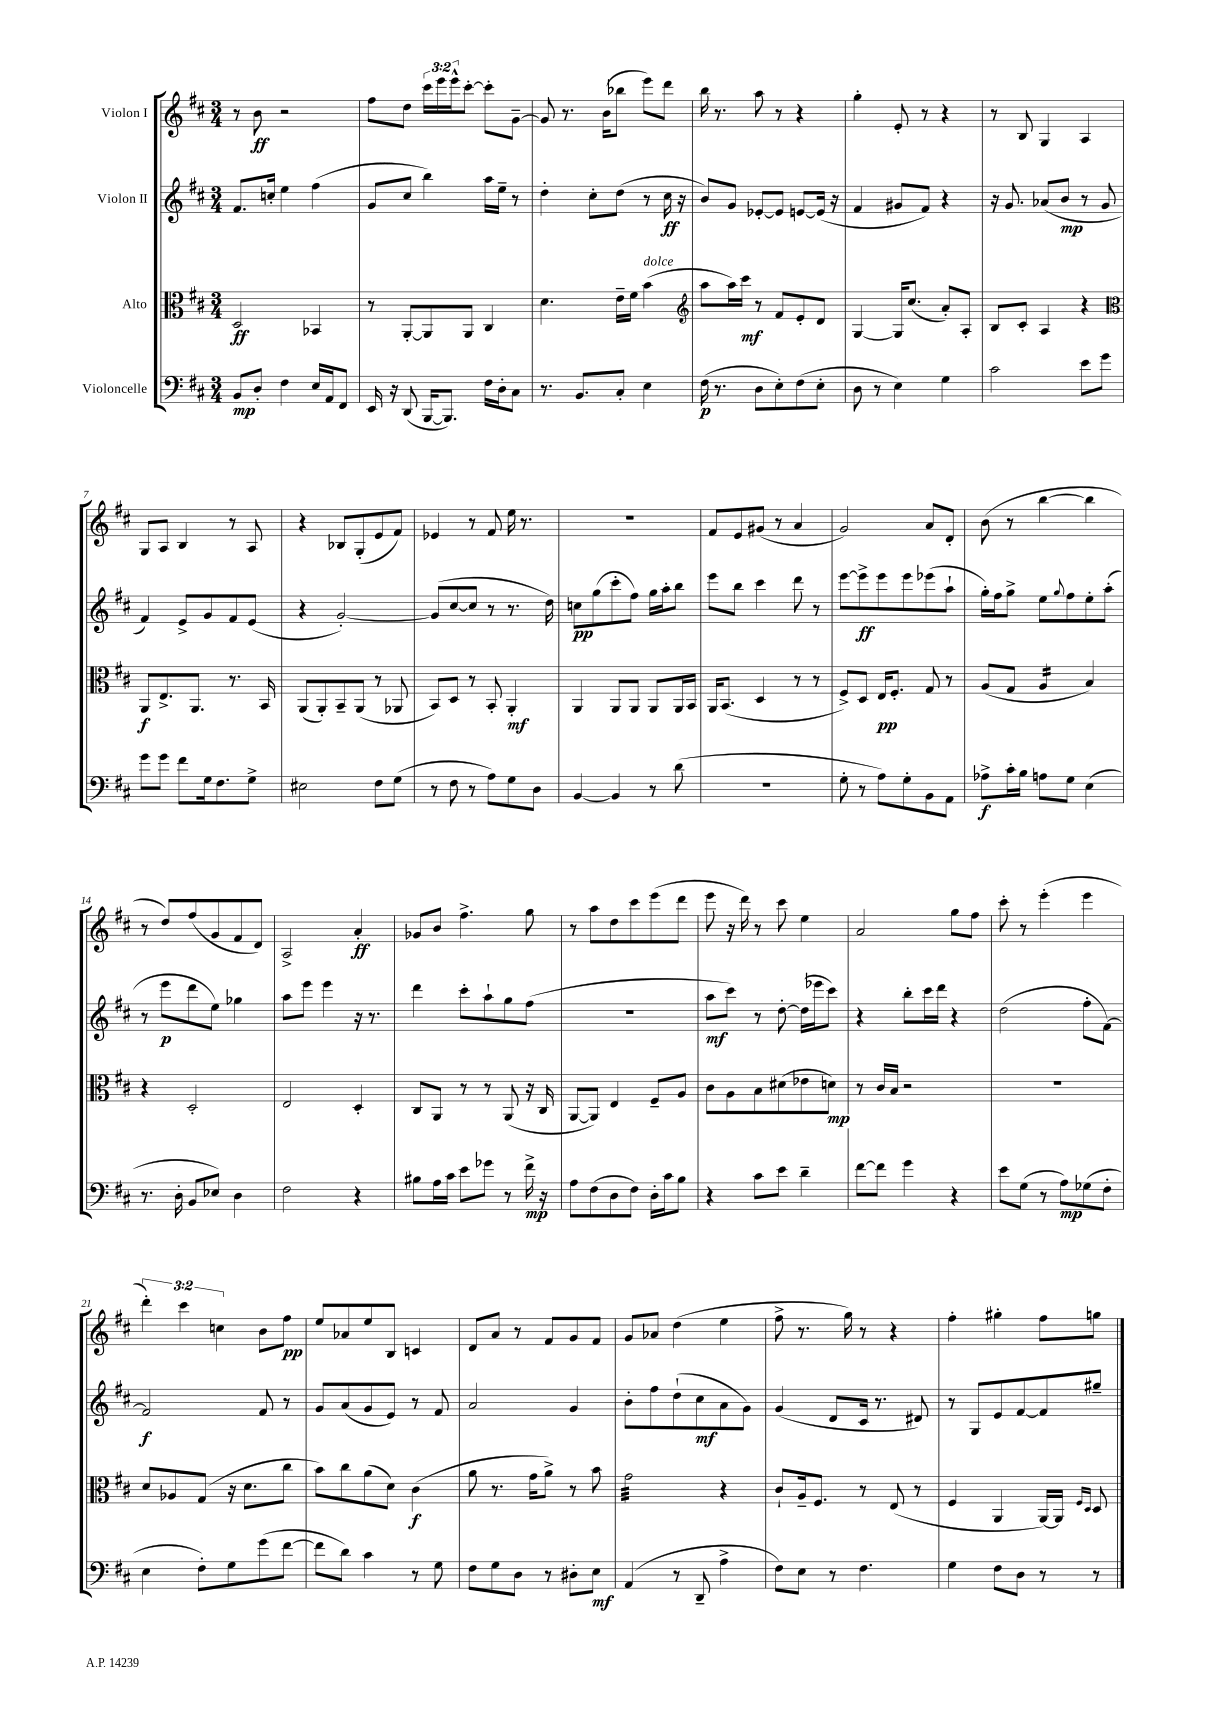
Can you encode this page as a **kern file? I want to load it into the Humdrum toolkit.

**kern	**dynam	**kern	**dynam	**kern	**dynam	**kern	**dynam
*part4	*part4	*part3	*part3	*part2	*part2	*part1	*part1
*staff4	*staff4	*staff3	*staff3	*staff2	*staff2	*staff1	*staff1
*I"Violoncelle	*	*I"Alto	*	*I"Violon II	*	*I"Violon I	*
*clefF4	*	*clefC3	*	*clefG2	*	*clefG2	*
*k[f#c#]	*	*k[f#c#]	*	*k[f#c#]	*	*k[f#c#]	*
*M3/4	*	*M3/4	*	*M3/4	*	*M3/4	*
=1	=1	=1	=1	=1	=1	=1	=1
8BB/L	mp	2D/	ff	8.f#/L	.	8r	.
8D'/J	.	.	.	.	.	8b\	ff
.	.	.	.	16ccn'/Jk	.	.	.
4F#\	.	.	.	4ee\	.	2r	.
16E/LL	.	4BB-X/	.	(4ff#\	.	.	.
16AA/J	.	.	.	.	.	.	.
8FF#/J	.	.	.	.	.	.	.
=2	=2	=2	=2	=2	=2	=2	=2
16EE/	.	8r	.	8g/L	.	8ff#\L	.
16r	.	.	.	.	.	.	.
(8DD/	.	[8AA'/L	.	8cc#/J	.	8dd\J	.
[16BBB/KL	.	8AA/]	.	4bb\)	.	24ccc#\LL	.
.	.	.	.	.	.	24eee\	.
8.BBB/J])	.	.	.	.	.	.	.
.	.	.	.	.	.	24eee^^\J	.
.	.	8AA/J	.	.	.	[8ccc#'\J	.
16F#\LL	.	4C#/	.	16aa\LL	.	8ccc#'\L]	.
16D'\J	.	.	.	16ee~\JJ	.	.	.
8C#\J	.	.	.	8r	.	[8g~\J	.
=3	=3	=3	=3	=3	=3	=3	=3
8.r	.	4.d\	.	4dd'\	.	8g/]	.
.	.	.	.	.	.	8.r	.
8.BB/L	.	.	.	.	.	.	.
.	.	.	.	8cc#'\L	.	.	.
.	.	.	.	.	.	(16b\KL	.
8C#'/J	.	16e~\LL	.	(8dd\J	.	8bb-X\J	.
.	.	16f#\JJ	.	.	.	.	.
!	!	!LO:TX:a:i:t=dolce	!	!	!	!	!
4E\	.	(4b\	.	8r	.	8eee\L)	.
.	.	.	.	16cc#\	ff	8ddd\J	.
.	.	.	.	16r	.	.	.
=4	=4	=4	=4	=4	=4	=4	=4
*	*	*clefG2	*	*	*	*	*
(16F#\	p	8aa\L	.	8b/L)	.	16bb\	.
8.r	.	.	.	.	.	8.r	.
.	.	16aa\L)	.	8g/J	.	.	.
.	.	16ccc#\JJ	mf	.	.	.	.
8D\L	.	8r	.	[8e-X'/L	.	8aa\	.
8E'\)	.	8f#/L	.	8e-/J]	.	8r	.
(8F#\	.	8e'/	.	[8en/L	.	4r	.
8E'\J	.	8d/J	.	(16e/Jk]	.	.	.
.	.	.	.	16r	.	.	.
=5	=5	=5	=5	=5	=5	=5	=5
8D\	.	[4G/	.	4f#/	.	4gg'\	.
8r	.	.	.	.	.	.	.
4E\)	.	16G/KL]	.	8g#X/L	.	8e'/	.
.	.	(8.cc#/J	.	.	.	.	.
.	.	.	.	8f#/J)	.	8r	.
4G\	.	8a'/L)	.	4r	.	4r	.
.	.	8A'/J	.	.	.	.	.
=6	=6	=6	=6	=6	=6	=6	=6
2c#\	.	8B/L	.	16r	.	8r	.
.	.	.	.	8.g/	.	.	.
.	.	8c#'/J	.	.	.	8B/	.
.	.	4A/	.	(8a-X/L	.	4G/	.
.	.	.	.	8b/J	mp	.	.
8e\L	.	4r	.	8r	.	4A/	.
8g\J	.	.	.	8g/	.	.	.
!!LO:LB:g=z
=7	=7	=7	=7	=7	=7	=7	=7
*	*	*clefC3	*	*	*	*	*
8g\L	.	8AA/L	f	4f#/)	.	8G/L	.
8g\J	.	8.E^/	.	.	.	8A/J	.
8f#\L	.	.	.	8e^/L	.	4B/	.
.	.	8.AA/J	.	.	.	.	.
16G\k	.	.	.	8g/	.	.	.
8.F#\	.	.	.	.	.	.	.
.	.	8.r	.	8f#/	.	8r	.
8G^\J	.	.	.	(8e/J	.	8A/	.
.	.	16BB/	.	.	.	.	.
=8	=8	=8	=8	=8	=8	=8	=8
2E#X\	.	(8AA/L	.	4r	.	4r	.
.	.	8AA'/)	.	.	.	.	.
.	.	8BB~/	.	[2g'/)	.	8B-X/L	.
.	.	(8AA/J	.	.	.	(8G'/	.
8F#\L	.	8r	.	.	.	8e/	.
(8G\J	.	8AA-X/	.	.	.	8f#/J)	.
=9	=9	=9	=9	=9	=9	=9	=9
8r	.	8BB/L)	.	(8g/L]	.	4e-X/	.
8F#\	.	8D/J	.	[8cc#/	.	.	.
8r	.	8r	.	8cc#/J]	.	8r	.
8A\L)	.	8BB'/	.	8r	.	8f#/	.
8G\	.	4AA'/	mf	8.r	.	16ee\	.
.	.	.	.	.	.	8.r	.
8D\J	.	.	.	.	.	.	.
.	.	.	.	16dd\)	.	.	.
=10	=10	=10	=10	=10	=10	=10	=10
[4BB/	.	4AA/	.	8ccn\L	pp	2.r	.
.	.	.	.	(8gg\	.	.	.
4BB/]	.	8AA/L	.	8ccc#'\	.	.	.
.	.	8AA/J	.	8ff#\J)	.	.	.
8r	.	8AA/L	.	16gg\LL	.	.	.
.	.	.	.	16aa'\J	.	.	.
(8d\	.	16AA/L	.	8bb\J	.	.	.
.	.	16BB/JJ	.	.	.	.	.
=11	=11	=11	=11	=11	=11	=11	=11
2.r	.	16AA/KL	.	8eee\L	.	8f#/L	.
.	.	(8.BB/J	.	.	.	.	.
.	.	.	.	8bb\J	.	8e/	.
.	.	4D/	.	4ccc#\	.	(8g#X/J	.
.	.	.	.	.	.	8r	.
.	.	8r	.	8ddd\	.	4a/	.
.	.	8r	.	8r	.	.	.
=12	=12	=12	=12	=12	=12	=12	=12
8G'\	.	8F#^/L)	.	[8eee\L	.	2g/)	.
8r	.	8D/J	.	8eee^\]	ff	.	.
8A\L)	.	16E/KL	pp	8eee\	.	.	.
.	.	8.F#'/J	.	.	.	.	.
8G'\	.	.	.	8eee\	.	.	.
8BB\	.	8G/	.	(8eee-X\	.	8a/L	.
8AA\J	.	8r	.	8aa`\J	.	8d'/J	.
=13	=13	=13	=13	=13	=13	=13	=13
8A-X^\L	f	(8A/L	.	16gg'\LL)	.	(8b\	.
.	.	.	.	16ff#\J	.	.	.
16c#'\L	.	8G/J	.	8gg^\J	.	8r	.
16B\JJ	.	.	.	.	.	.	.
*	*	*tremolo	*	*	*	*	*
8An\L	.	16A/LL	.	8ee\L	.	[4bb\	.
.	.	16A/	.	.	.	.	.
.	.	.	.	8qqgg/	.	.	.
8G\J	.	16A/	.	8ff#\	.	.	.
.	.	16A/JJ	.	.	.	.	.
*	*	*Xtremolo	*	*	*	*	*
(4E\	.	4B/)	.	8ee'\	.	4bb\]	.
.	.	.	.	(8aa'\J	.	.	.
!!LO:LB:g=z
=14	=14	=14	=14	=14	=14	=14	=14
8.r	.	4r	.	8r	.	8r	.
.	.	.	.	8eee\L	p	8dd/L)	.
16D'\	.	.	.	.	.	.	.
8BB/L	.	2D'/	.	8ddd\	.	(8ff#/	.
8E-X/J)	.	.	.	8ee\J)	.	8g/	.
4D\	.	.	.	4gg-X\	.	8f#/	.
.	.	.	.	.	.	8d/J)	.
=15	=15	=15	=15	=15	=15	=15	=15
2F#\	.	2E/	.	8aa\L	.	2A^/	.
.	.	.	.	8eee\J	.	.	.
.	.	.	.	4eee\	.	.	.
4r	.	4D'/	.	16r	.	4a'/	ff
.	.	.	.	8.r	.	.	.
=16	=16	=16	=16	=16	=16	=16	=16
8B#X\L	.	8C#/L	.	4ddd\	.	8g-X/L	.
16A\L	.	8AA/J	.	.	.	8b/J	.
16c#\JJ	.	.	.	.	.	.	.
8e\L	.	8r	.	8ccc#'\L	.	4.ff#^\	.
8g-X\J	.	8r	.	8aa`\	.	.	.
8r	.	(8AA/	.	8gg\	.	.	.
16f#^\	mp	16r	.	(8ff#\J	.	8gg\	.
16r	.	16C#/	.	.	.	.	.
=17	=17	=17	=17	=17	=17	=17	=17
8A\L	.	[8AA/L	.	2.r	.	8r	.
(8F#\	.	8AA/J])	.	.	.	8aa\L	.
8D\	.	4E/	.	.	.	8dd\	.
8F#\J)	.	.	.	.	.	8ccc#\	.
16D'\LL	.	8F#~/L	.	.	.	(8eee\	.
16c#\J	.	.	.	.	.	.	.
8B\J	.	8A/J	.	.	.	8ddd\J	.
=18	=18	=18	=18	=18	=18	=18	=18
4r	.	8c#\L	.	8aa\L	mf	8eee\	.
.	.	8A\	.	8ccc#\J)	.	16r	.
.	.	.	.	.	.	16ddd\)	.
8c#\L	.	8B\	.	8r	.	8r	.
8e\J	.	(8d#X\	.	[8dd'\	.	8ccc#\	.
4d~\	.	8e-X\	.	(16dd\LL]	.	4ee\	.
.	.	.	.	16eee-X\J	.	.	.
.	.	8dn\J)	mp	8ccc#\J)	.	.	.
=19	=19	=19	=19	=19	=19	=19	=19
[8f#\L	.	8r	.	4r	.	2a/	.
8f#\J]	.	16c#/LL	.	.	.	.	.
.	.	16B/JJ	.	.	.	.	.
4g\	.	2r	.	8bb'\L	.	.	.
.	.	.	.	16ccc#\L	.	.	.
.	.	.	.	16ddd\JJ	.	.	.
4r	.	.	.	4r	.	8gg\L	.
.	.	.	.	.	.	8ff#\J	.
=20	=20	=20	=20	=20	=20	=20	=20
8e\L	.	2.r	.	(2dd\	.	8ccc#'\	.
(8G\J	.	.	.	.	.	8r	.
8r	.	.	.	.	.	(4eee'\	.
8A\L)	mp	.	.	.	.	.	.
(8G-X\	.	.	.	8ff#'\L	.	4eee\	.
8F#'\J	.	.	.	[8f#\J)	.	.	.
!!LO:LB:g=z
=21	=21	=21	=21	=21	=21	=21	=21
4E\	.	8d/L	.	2f#/]	f	6ddd'\)	.
.	.	8A-X/	.	.	.	.	.
.	.	.	.	.	.	6ccc#\	.
8F#'\L)	.	(8G/J	.	.	.	.	.
.	.	.	.	.	.	6ccn\	.
8G\	.	16r	.	.	.	.	.
.	.	8.d\L	.	.	.	.	.
(8g\	.	.	.	8f#/	.	8b\L	.
[8f#\J	.	8cc#\J	.	8r	.	8ff#\J	pp
=22	=22	=22	=22	=22	=22	=22	=22
8f#\L]	.	8b\L)	.	8g/L	.	8ee/L	.
8d\J)	.	8cc#\	.	(8a/	.	8a-X/	.
4c#\	.	(8a\	.	8g/	.	8ee/	.
.	.	8d\J)	.	8e/J)	.	8B/J	.
8r	.	(4c#\	f	8r	.	4cn/	.
8G\	.	.	.	8f#/	.	.	.
=23	=23	=23	=23	=23	=23	=23	=23
8F#\L	.	8a\	.	2a/	.	8d/L	.
8G\	.	8.r	.	.	.	8a/J	.
8D\J	.	.	.	.	.	8r	.
.	.	16g\KL	.	.	.	.	.
8r	.	8a^\J)	.	.	.	8f#/L	.
8D#X'\L	.	8r	.	4g/	.	8g/	.
8E\J	mf	8b\	.	.	.	8f#/J	.
=24	=24	=24	=24	=24	=24	=24	=24
*	*	*tremolo	*	*	*	*	*
(4AA/	.	32g\LLL	.	8b'\L	.	8g/L	.
.	.	32g\	.	.	.	.	.
.	.	32g\	.	.	.	.	.
.	.	32g\	.	.	.	.	.
.	.	32g\	.	8ff#\	.	8a-X/J	.
.	.	32g\	.	.	.	.	.
.	.	32g\	.	.	.	.	.
.	.	32g\	.	.	.	.	.
8r	.	32g\	.	(8dd`\	.	(4dd\	.
.	.	32g\	.	.	.	.	.
.	.	32g\	.	.	.	.	.
.	.	32g\	.	.	.	.	.
8DD~/	.	32g\	.	8cc#\	mf	.	.
.	.	32g\	.	.	.	.	.
.	.	32g\	.	.	.	.	.
.	.	32g\JJJ	.	.	.	.	.
*	*	*Xtremolo	*	*	*	*	*
4A^\	.	4r	.	8a\	.	4ee\	.
.	.	.	.	8g\J)	.	.	.
=25	=25	=25	=25	=25	=25	=25	=25
8F#\L)	.	8c#`/L	.	(4g/	.	8ff#^\	.
8E\J	.	16A~/k	.	.	.	8.r	.
.	.	8.F#/J	.	.	.	.	.
8r	.	.	.	8d/L	.	.	.
.	.	.	.	.	.	16gg\)	.
4.F#\	.	8r	.	16c#/Jk	.	8r	.
.	.	.	.	8.r	.	.	.
.	.	(8E/	.	.	.	4r	.
.	.	8r	.	8d#X/)	.	.	.
=26	=26	=26	=26	=26	=26	=26	=26
4G\	.	4F#/	.	8r	.	4ff#'\	.
.	.	.	.	8G/L	.	.	.
8F#\L	.	4AA/	.	8e/	.	4gg#X'\	.
8D\J	.	.	.	[8f#/	.	.	.
8r	.	[16AA/LL)	.	8f#/]	.	8ff#\L	.
.	.	16AA/JJ]	.	.	.	.	.
.	.	16qqF#/LL	.	.	.	.	.
.	.	16qqD/JJ	.	.	.	.	.
8r	.	8D/	.	8gg#X~/J	.	8ggn\J	.
==	==	==	==	==	==	==	==
*-	*-	*-	*-	*-	*-	*-	*-
